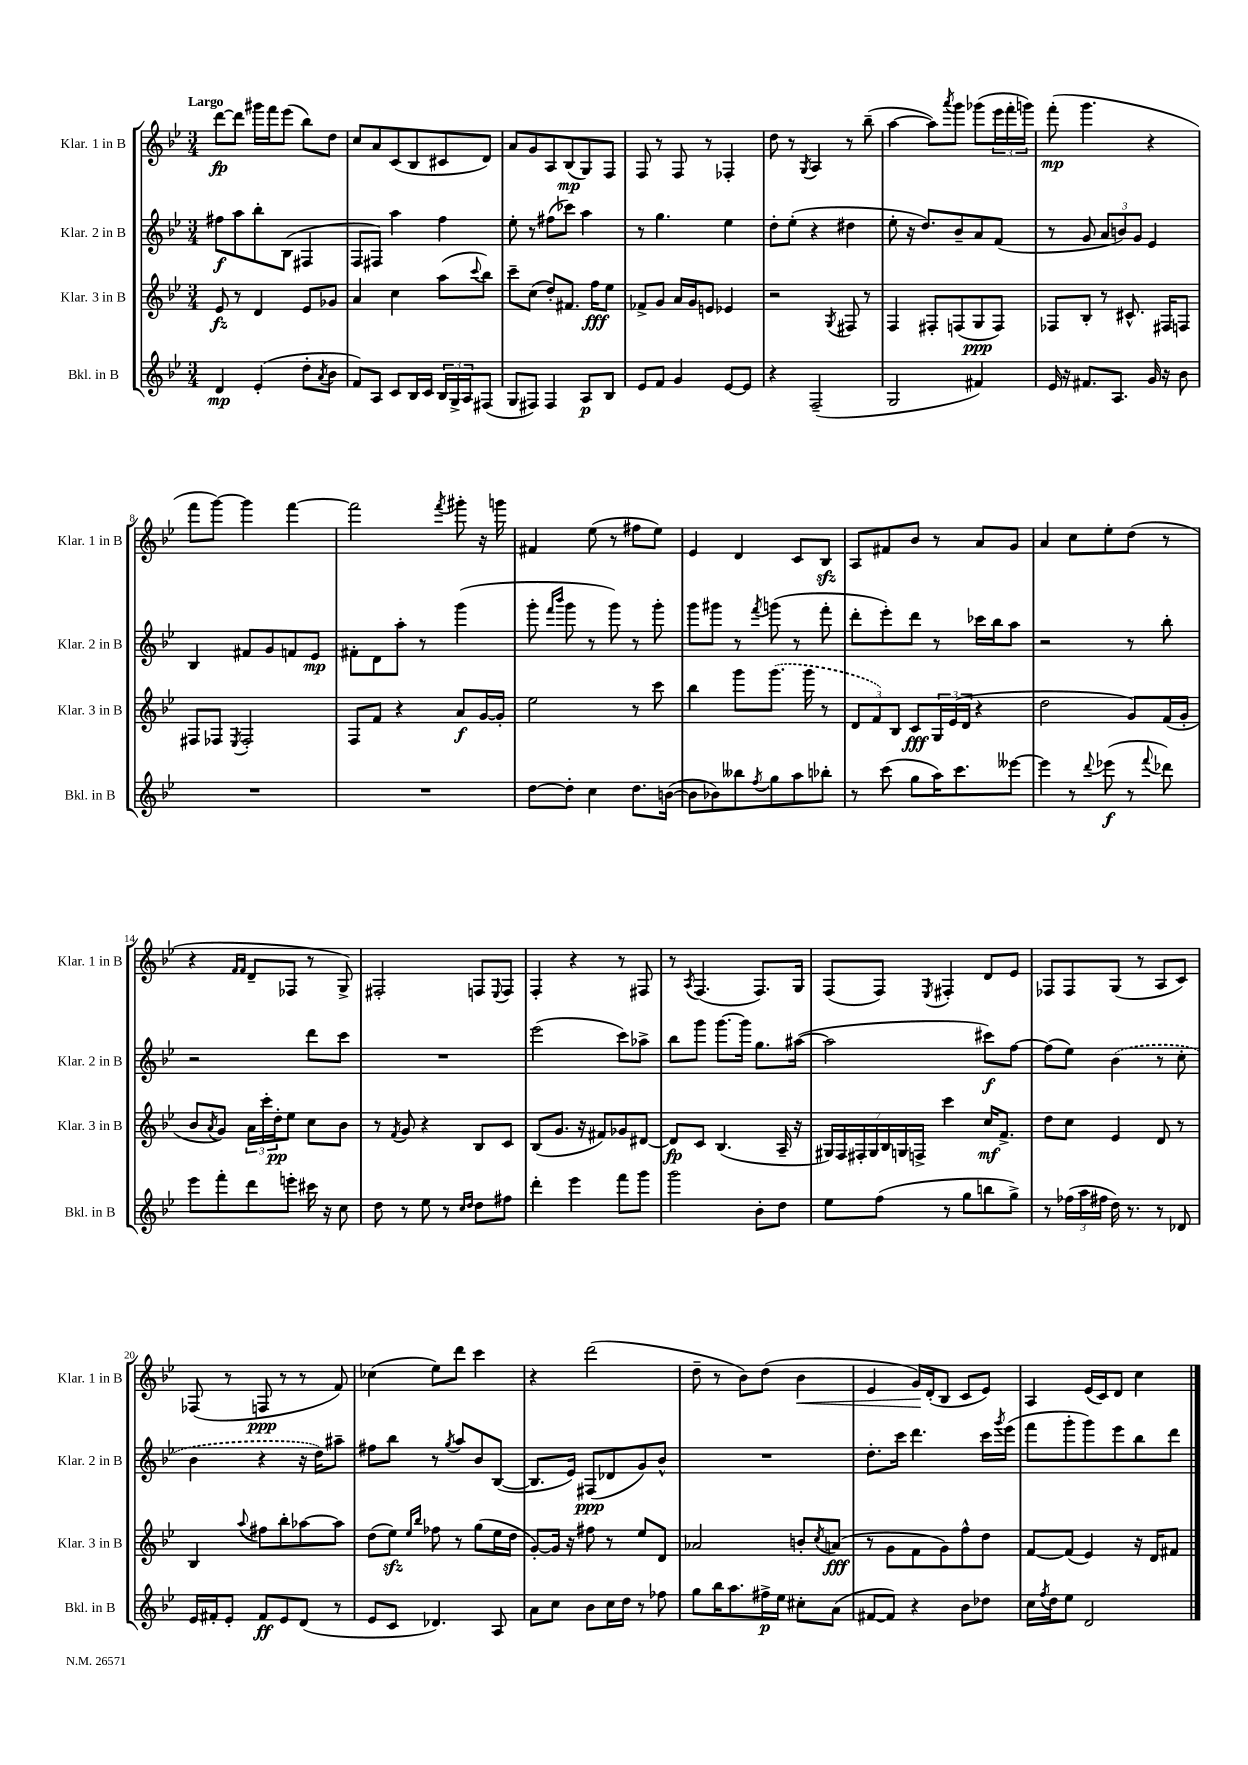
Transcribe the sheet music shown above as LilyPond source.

<<
\new StaffGroup <<
\new Staff = "s0" \with { instrumentName = "Klar. 1 in B" shortInstrumentName = "Klar. 1 in B" } {
    \clef treble \key bes \major \numericTimeSignature \time 3/4 \tempo "Largo"
    d'''8~\fp d'''8 gis'''16 f'''16 ees'''8( bes''8) d''8 |
    c''8 a'8 c'8( bes8 cis'8 d'8) |
    a'8 g'8 a8 bes8\mp( g8) f8 |
    f8 r8 f8 r8 fes4-. |
    d''8 r8 \acciaccatura { g8 } a4 r8 bes''8--( |
    a''4~ a''8) \acciaccatura { a'''8 } g'''8 ges'''8( \tuplet 3/2 { ees'''16 f'''16-. g'''16) } |
    f'''8-.\mp( g'''4. r4 |
    f'''8 g'''8~) g'''4 f'''4~ |
    f'''2 \acciaccatura { f'''8 } gis'''8-. r16 g'''16 |
    fis'4 ees''8( r8 fis''8 ees''8) |
    ees'4 d'4 c'8 bes8\sfz |
    a8 fis'8 bes'8 r8 a'8 g'8 |
    a'4 c''8 ees''8-. d''8( r8 |
    r4 \grace { f'16 f'16 } d'8-- fes8 r8 g8->) |
    fis2-. f8 \appoggiatura { ees8 } f8 |
    f4-. r4 r8 fis8 |
    r8 \acciaccatura { a8 } f4.( f8.) g16 |
    f8( f8) \acciaccatura { ees8 } fis4-. d'8 ees'8 |
    fes8 fes8 g8( r8 a8 c'8) |
    fes8( r8 f8\ppp r8 r8 f'8) |
    ces''4( ees''8) d'''8 c'''4 |
    r4 d'''2( |
    d''8-- r8 bes'8) d''8( bes'4\< |
    ees'4 g'16\!) d'16-.( bes8 c'8 ees'8) |
    a4 ees'16( c'16) d'8 c''4 \bar "|." |
}
\new Staff = "s1" \with { instrumentName = "Klar. 2 in B" shortInstrumentName = "Klar. 2 in B" } {
    \clef treble \key bes \major \numericTimeSignature \time 3/4
    fis''8\f a''8 bes''8-. bes8( fis4 |
    f8 fis8) a''4 f''4 |
    ees''8-. r8 fis''8( ces'''8) a''4 |
    r8 g''4. ees''4 |
    d''8-. ees''8-.( r4 dis''4 |
    ees''8-. r16 d''8.) bes'8-- a'8 f'8( |
    r8 g'8 \tuplet 3/2 { a'8 b'8) g'8 } ees'4 |
    bes4 fis'8 g'8 f'8 ees'8\mp |
    fis'8-. d'8 a''8-. r8 g'''4( |
    g'''8-. \grace { f'''16 bes'''16 } g'''8 r8 g'''8) r8 g'''8-. |
    g'''8 gis'''8 r8 \acciaccatura { f'''8 } g'''8( r8 f'''8-. |
    d'''8-. ees'''8-.) d'''8 r8 ces'''16 bes''16 a''8 |
    r2 r8 bes''8-. |
    r2 d'''8 c'''8 |
    R2. |
    ees'''2( c'''8) aes''8-> |
    bes''8 g'''8 g'''8.~ g'''16 g''8. ais''16~( |
    ais''2 cis'''8\f) f''8~ |
    f''8( ees''8) \once \slurDashed bes'4( r8 c''8-. |
    bes'4 r4 r16 d''16) ais''8-- |
    fis''8 bes''8 r8 \acciaccatura { g''8 } a''8 bes'8 bes8~( |
    bes8. ees'16) fis8\ppp( des'8 g'8) bes'8-^ |
    R2. |
    d''8.-. c'''16 d'''4. c'''16 \acciaccatura { g'''8 } ees'''16( |
    f'''8 g'''8-. g'''8) ees'''8 bes''8 d'''8 \bar "|." |
}
\new Staff = "s2" \with { instrumentName = "Klar. 3 in B" shortInstrumentName = "Klar. 3 in B" } {
    \clef treble \key bes \major \numericTimeSignature \time 3/4
    ees'8\fz r8 d'4 ees'8 ges'8 |
    a'4 c''4 a''8( \appoggiatura { c'''8 } bes''8) |
    c'''8-- c''8( d''8-.) fis'8. f''16\fff ees''8 |
    fes'8-> g'8 a'16 g'16 e'8 ees'4 |
    r2 \acciaccatura { g8 } fis8 r8 |
    f4 fis8-. f8( g8\ppp f8) |
    fes8 bes8-. r8 cis'8.-^ fis16 f8 |
    fis8 fes8 \acciaccatura { ees8 } fes2-. |
    f8 f'8 r4 a'8\f g'16~ g'16-. |
    ees''2 r8 c'''8 |
    bes''4 g'''8 \once \slurDashed g'''8.( g'''16 r8 |
    \tuplet 3/2 { d'8 f'8) bes8 } c'8\fff \tuplet 3/2 { g16 ees'16( d'16 } r4 |
    d''2 g'8) f'16( g'16-. |
    bes'8 \acciaccatura { a'8 } g'8) \tuplet 3/2 { a'16 c'''16-. d''16-.\pp } ees''8 c''8 bes'8 |
    r8 \acciaccatura { f'8 } g'8 r4 bes8 c'8 |
    bes8( g'8. r16 fis'8) ges'8 dis'8~ |
    dis'8\fp c'8 bes4.( a16-- r16 |
    \tuplet 7/4 { gis16) f16 fis16-. gis16 bes16 g16 f16-> } c'''4 c''16\mf f'8.-> |
    d''8 c''8 ees'4 d'8 r8 |
    bes4 \appoggiatura { a''8 } fis''8 bes''8-. aes''8~ aes''8 |
    d''8( ees''8\sfz) \grace { ees''16 bes''16 } fes''8 r8 g''8( ees''16 d''16 |
    g'8~-.) g'16 r16 fis''8 r8 ees''8 d'8 |
    aes'2 b'8-. \acciaccatura { c''8 } a'8\fff( |
    r8 g'8 f'8 g'8) f''8-^ d''8 |
    f'8~ f'8( ees'4) r16 d'16 fis'8 \bar "|." |
}
\new Staff = "s3" \with { instrumentName = "Bkl. in B" shortInstrumentName = "Bkl. in B" } {
    \clef treble \key bes \major \numericTimeSignature \time 3/4
    d'4\mp ees'4-.( d''8-. \acciaccatura { a'8 } bes'8 |
    f'8) a8 c'8 bes16 c'16 \tuplet 3/2 { bes16 g16-> a16 } fis8( |
    g8 fis8) fis4 a8\p bes8 |
    ees'8 f'8 g'4 ees'8~ ees'8 |
    r4 f2--( |
    g2 fis'4) |
    ees'16 r16 fis'8. a8. g'16 r16 bes'8 |
    R2. |
    R2. |
    d''8~ d''8-. c''4 d''8. b'16~( |
    b'8 bes'8) beses''8 \acciaccatura { f''8 } g''8 a''8 bes''8-. |
    r8 c'''8( g''8 a''16) c'''8. eeses'''8~ |
    eeses'''4 r8 \appoggiatura { d'''8 } ees'''8\f( r8 \appoggiatura { f'''8 } des'''8) |
    ees'''8 f'''8-. d'''8 e'''8-. cis'''16 r16 c''8 |
    d''8 r8 ees''8 r8 \grace { c''16 d''16 } d''8 fis''8 |
    d'''4-. ees'''4 f'''8 g'''8 |
    g'''2 bes'8-. d''8 |
    ees''8 f''8( r8 g''8 b''8 g''8->) |
    r8 \tuplet 3/2 { fes''16( a''16 fis''16 } d''16) r8. r8 des'8 |
    ees'16 fis'16-. ees'8-. fis'8\ff ees'8 d'8( r8 |
    ees'8 c'8 des'4.) a8 |
    a'8 c''8 bes'8 c''16 d''16 r8 fes''8 |
    g''8 bes''16 a''8. fis''16->\p ees''16 cis''8-. a'8( |
    fis'8~ fis'8) r4 bes'8 des''8 |
    c''16 \acciaccatura { f''8 } d''16 ees''8 d'2 \bar "|." |
}
>>
>>
